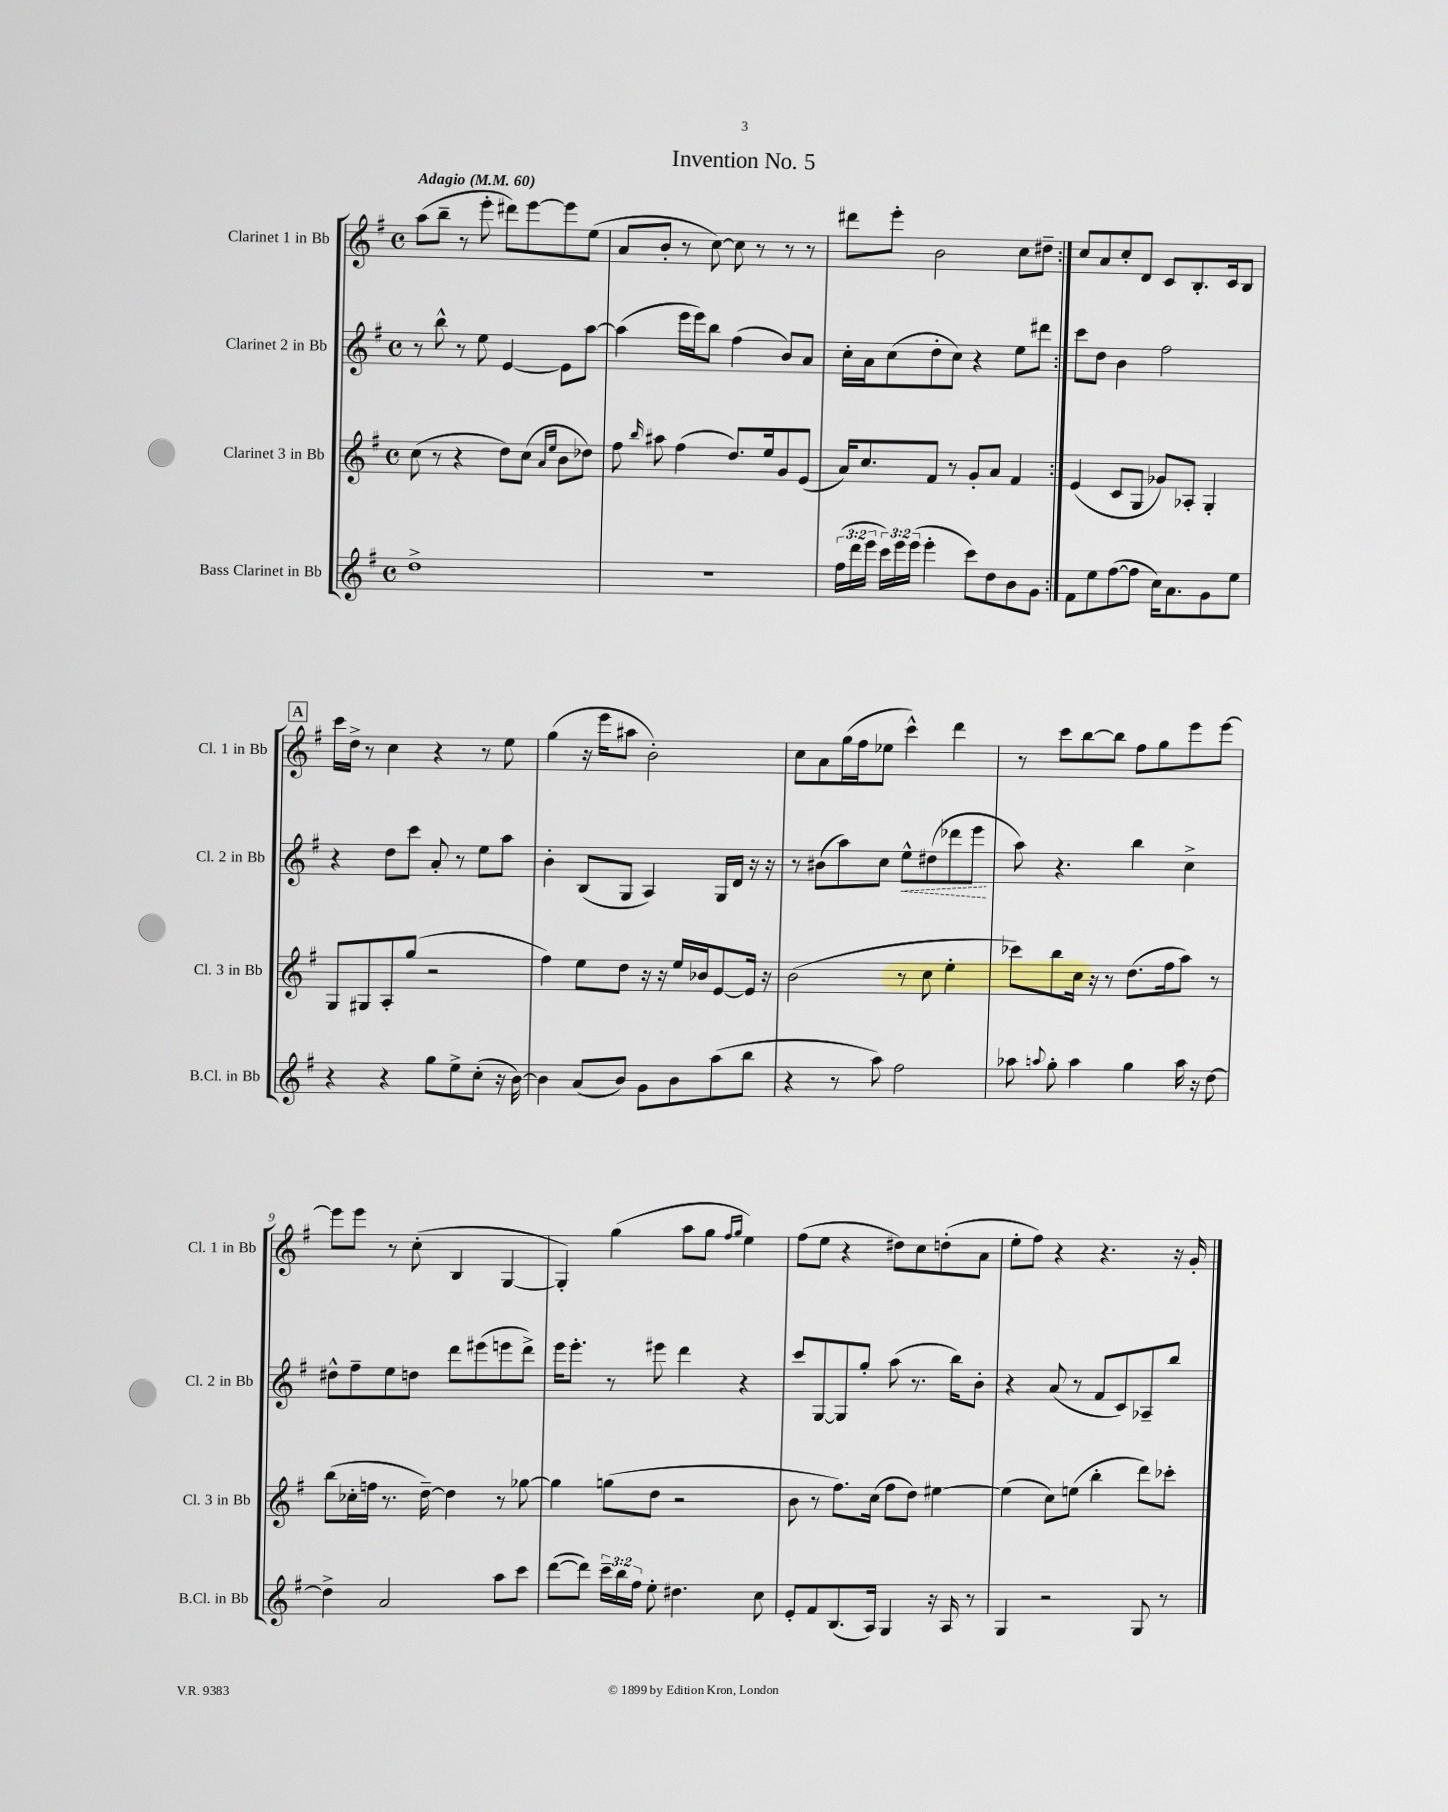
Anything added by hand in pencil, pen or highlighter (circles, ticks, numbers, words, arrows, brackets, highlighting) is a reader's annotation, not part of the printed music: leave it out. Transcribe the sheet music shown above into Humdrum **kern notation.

**kern	**kern	**kern	**kern
*staff4	*staff3	*staff2	*staff1
*clefG2	*clefG2	*clefG2	*clefG2
*k[f#]	*k[f#]	*k[f#]	*k[f#]
*M4/4	*M4/4	*M4/4	*M4/4
*met(c)	*met(c)	*met(c)	*met(c)
*MM60	*MM60	*MM60	*MM60
1dd^	(8cc	8r	(8aa
.	8r	8bb^^	8bb~
.	4r	8r	8r
.	.	8ee	8eee'
.	8dd)	[4e	8ddd#)
.	(8cc	.	[8eee
.	16qqa	.	.
.	16qqee	.	.
.	8b	8e]	8eee]
.	8dd-)	[8aa	(8ee
=	=	=	=
1r	8ff#	(4aa]	8a
.	16qqbb	.	.
.	8aa#	.	8b'
.	(4ff#	16eee	8r
.	.	16eee)	.
.	.	8bb	[8cc)
.	8.dd)	(4ff#	8cc]
.	.	.	8r
.	16ee	.	.
.	8g	8b)	8r
.	(8e	8a	8r
=	=	=	=
(24ff#	16a)	16cc'	8ddd#
24ddd	.	.	.
.	8.cc	16a	.
24eee	.	.	.
24ccc)	.	(8cc	8eee'
24eee	.	.	.
(24eee	.	.	.
4eee'	8f#	8dd'	2b
.	8r	8cc)	.
8ccc)	8g'	4r	.
8dd	8a	.	.
8b	4f#	8ee	8cc
8g	.	8ddd#	8dd#~
=:|!	=:|!	=:|!	=:|!
8f#	(4e	8ccc	8cc
8ee	.	8dd	8a
([8ff#	8c	4b	8cc'
8ff#]	8G	.	8d
16cc)	8g-)	2ff#	8c
8.a	.	.	.
.	8A-'	.	8.B'
8g	4G'	.	.
.	.	.	16c
8ee	.	.	8B
=	=	=	=
4r	8G	4r	16ccc
.	.	.	16dd^
.	8G#	.	8r
4r	8A'	8dd	4cc
.	(8gg	8ccc	.
8gg	2r	8a'	4r
8ee^	.	8r	.
(8cc'	.	8ee	8r
16r	.	8aa	8ee
[16b)	.	.	.
=	=	=	=
4b]	4ff#)	4b'	(4gg
(8a	8ee	(8B	16r
.	.	.	16eee
8b)	8dd	8G	8aa#
8g	16r	4A)	2b')
.	16r	.	.
8b	16ee	.	.
.	16b-	.	.
(8aa	[8e	16G	.
.	.	16d	.
8bb	16e]	16r	.
.	16r	16r	.
=	=	=	=
4r	(2b	8r	8cc
.	.	(8b#	8a
8r	.	8aa)	(16gg
.	.	.	16ff#
8aa)	.	8cc	8ee-
2ff#	8r	8ee^^	4ccc^^)
.	8cc	(8dd#	.
.	4ee'	8ddd-	4ddd
.	.	8eee	.
=	=	=	=
8aa-	8ccc-)	8aa)	8r
8qqaa	.	.	.
8gg'	8bb	4.r	8ccc
4aa	16cc	.	[8bb
.	16r	.	.
.	8r	.	8bb]
4gg	(8.dd	4bb	8ff#
.	.	.	8gg
.	16ff#	.	.
16aa	8aa)	4cc^	8eee
16r	.	.	.
[8dd	8r	.	[8eee
=	=	=	=
4dd^]	(8bb	8dd#^^	8eee]
.	16cc-'	8ff#~	8eee
.	16ff	.	.
2a	8.r	8ee	8r
.	.	8dd	(8cc'
.	[16dd~)	.	.
.	4dd]	8ddd	4B
.	.	(8eee#	.
8aa	8r	8eee	[4G
8ccc	[8gg-	8ddd^)	.
=	=	=	=
([8ddd	4gg-]	16eee	4G'])
.	.	8.eee'	.
8ddd])	.	.	.
24ccc~	(8gg	8r	(4gg
24bb	.	.	.
24ff#	.	.	.
8ee'	8dd	8eee#	.
4.dd#	2r	4ddd	8aa
.	.	.	8gg
.	.	.	16qqff#
.	.	.	16qqgg
.	.	4r	4ee)
8cc	.	.	.
=	=	=	=
8e'	8b	8ccc	(8ff#
8f#	8r	[8G	8ee
(8.B	8.ff#)	8G]	4r
.	.	8gg'	.
16A)	(16cc	.	.
4G	8ff#	(8aa	8dd#)
.	8dd)	8.r	8cc
16r	[4ee#	.	(8dd'
16A	.	16bb)	.
8r	.	8b'	8a
=	=	=	=
4G	(4ee#]	4r	8ee'
.	.	.	8ff#)
2r	8cc)	(8a	4r
.	(8ee	8r	.
.	4bb'	8f#	4.r
.	.	8c)	.
8G	8ddd)	8A-~	.
8r	8ccc-'	8bb	16r
.	.	.	16g'
==	==	==	==
*-	*-	*-	*-
